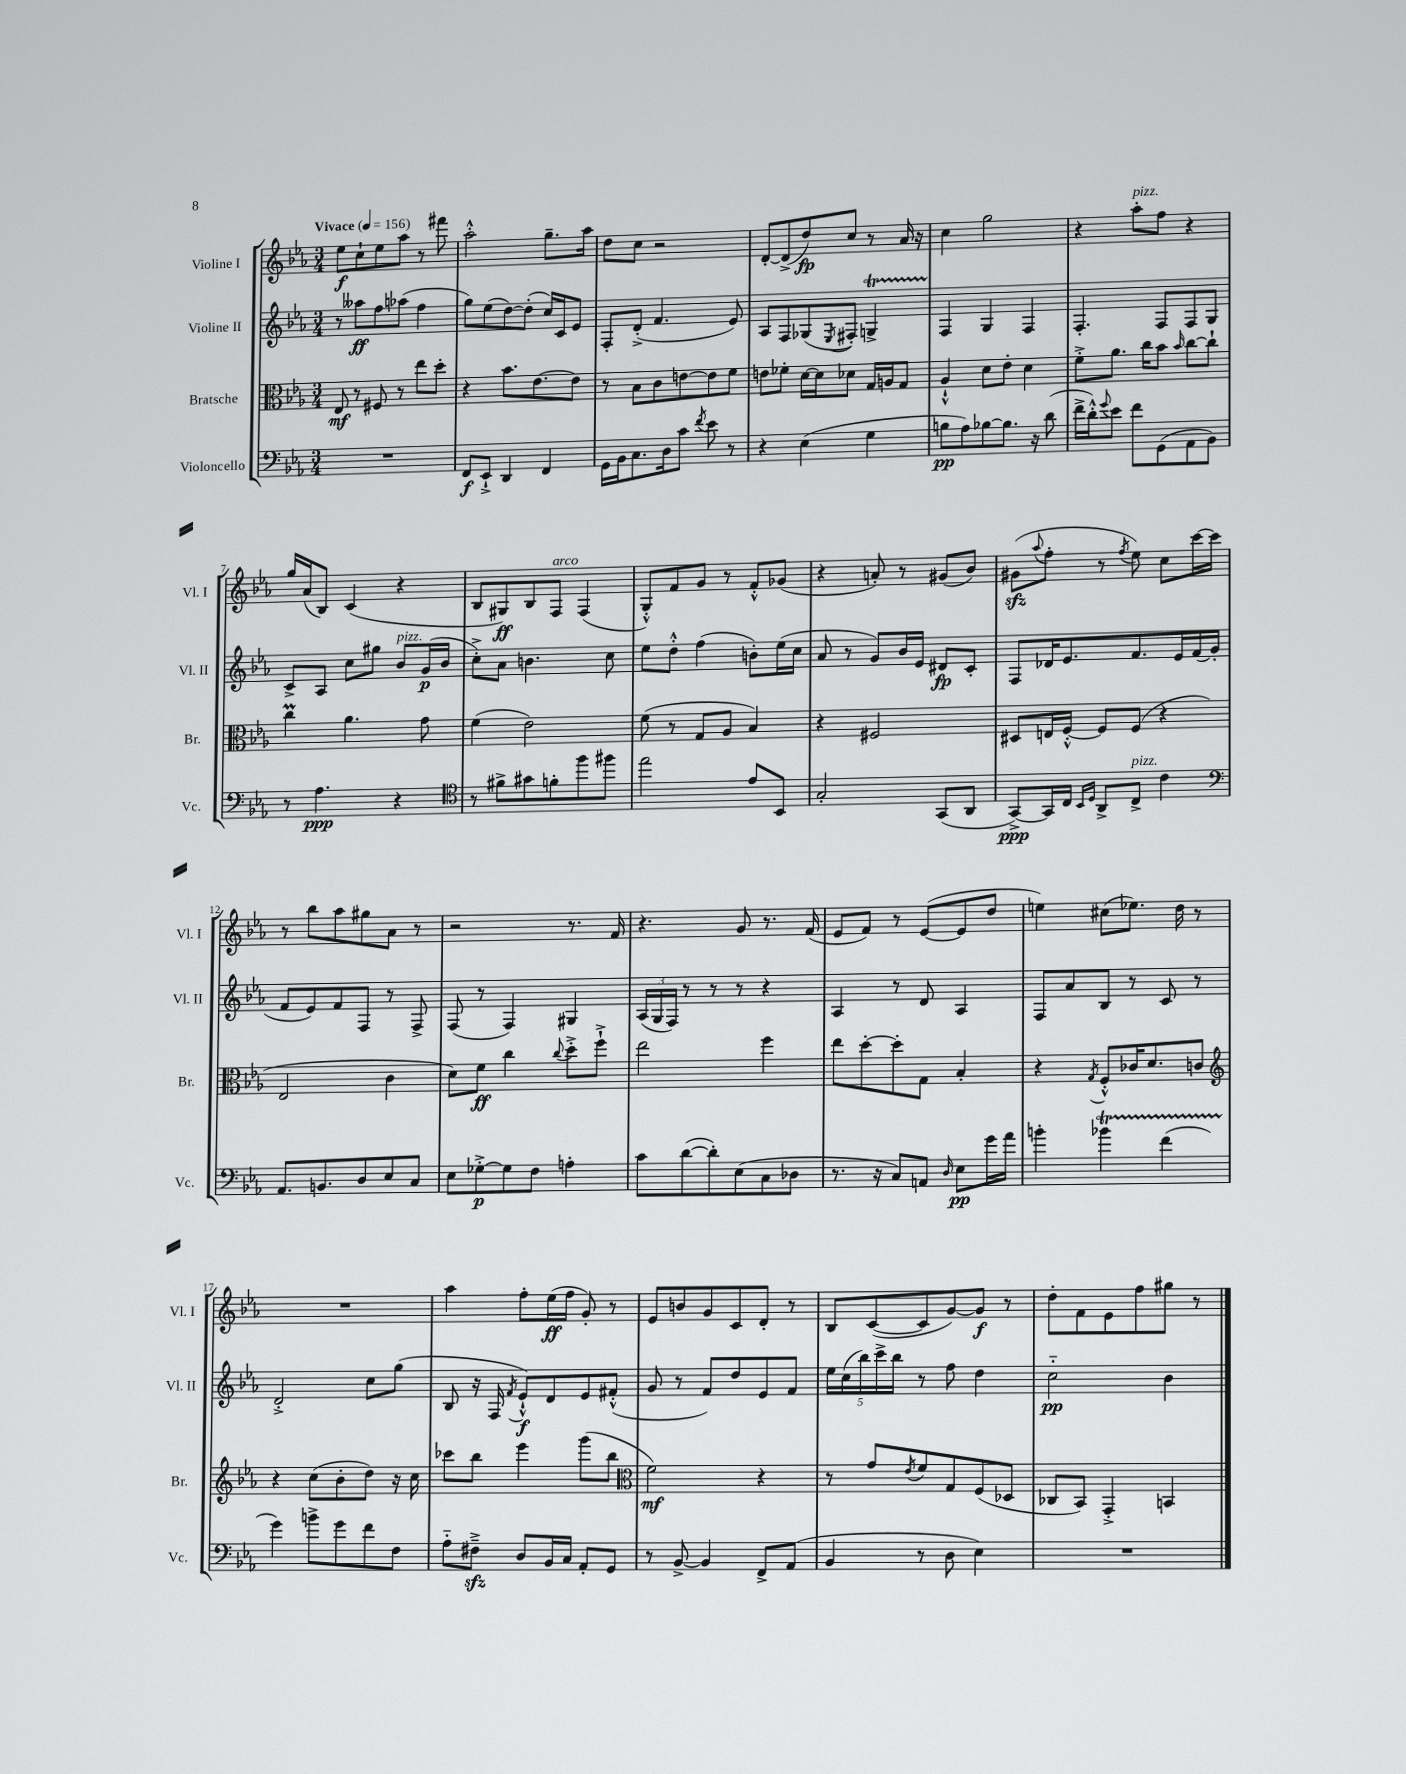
<<
\new StaffGroup <<
\new Staff = "s0" \with { instrumentName = "Violine I" shortInstrumentName = "Vl. I" } {
    \clef treble \key ees \major \numericTimeSignature \time 3/4 \tempo "Vivace" 4 = 156
    ees''8\f c''8-! ees''8 aes''8 r8 fis'''8 |
    aes''2-.-^ g''8.-- aes''16 |
    d''8 c''8 r2 |
    d'8~-. d'8->( d''8\fp) c''8 r8 aes'16 r16 |
    c''4 g''2 |
    r4 aes''8-.^\markup { \italic "pizz." } f''8 r4 |
    g''16 aes'16( bes8) c'4( r4 |
    bes8 gis8\ff) bes8 f8^\markup { \italic "arco" } f4( |
    g8-.-^) f'8 g'8 r8 f'8-.-^ ges'8( |
    r4 a'8-.) r8 gis'8( bes'8) |
    gis'8\sfz( \appoggiatura { aes''8 } f''8-. r8 \acciaccatura { f''8 } ees''8) c''8 c'''16~ c'''16 |
    r8 bes''8 aes''8 gis''8 aes'8 r8 |
    r2 r8. f'16 |
    r4. g'8 r8. f'16( |
    ees'8 f'8) r8 ees'8~( ees'8 d''8 |
    e''4) cis''8( ees''8.) d''16 r8 |
    R2. |
    aes''4 f''8-. ees''16\ff( f''16 g'8-.) r8 |
    ees'8 b'8 g'8 c'8 d'8-. r8 |
    bes8 c'8~( c'8 g'8~) g'8\f r8 |
    d''8-. f'8 ees'8 f''8 gis''8 r8 \bar "|." |
}
\new Staff = "s1" \with { instrumentName = "Violine II" shortInstrumentName = "Vl. II" } {
    \clef treble \key ees \major \numericTimeSignature \time 3/4
    r8 aeses''8\ff f''8 aes''8( f''4 |
    g''8) ees''8( d''8~) d''8-.( c''16) c'16 ees'8 |
    f8-. d'8-.->( f'4. ees'8) |
    aes8 f8 ges8( \acciaccatura { ees8 } fis8-.) g4->\startTrillSpan |
    f4\stopTrillSpan g4 f4 |
    f4.-. f8 f8 g8 |
    c'8-> aes8 c''8 gis''8 bes'8^\markup { \italic "pizz." } g'16\p( bes'16 |
    c''8-.->) aes'8 b'4. c''8 |
    ees''8 d''8-.-^ f''4( b'8-.) ees''16( c''16 |
    aes'8 r8 g'8) bes'16 ees'16 dis'8\fp c'8-. |
    f8 des'16 ees'8. f'8. ees'16 f'16( g'16-. |
    f'8 ees'8) f'8 f8 r8 f8-> |
    f8( r8 f4) gis4 |
    \tuplet 3/2 { aes16( g16 f16) } r8 r8 r8 r4 |
    aes4 r8 d'8 aes4 |
    f8 aes'8 bes8 r8 c'8 r8 |
    d'2-.-> c''8 g''8( |
    bes8 r16 f16 \acciaccatura { f'8 } ees'8-!-^\f) d'8 ees'8 fis'8-.-^( |
    g'8 r8 f'8) d''8 ees'8 f'8 |
    \tuplet 5/4 { ees''16 c''16( bes''16) c'''16-> bes''16 } r8 f''8 d''4 |
    c''2-_\pp bes'4 \bar "|." |
}
\new Staff = "s2" \with { instrumentName = "Bratsche" shortInstrumentName = "Br." } {
    \clef alto \key ees \major \numericTimeSignature \time 3/4
    ees8\mf r8 fis8 r8 ees''8 d''8-. |
    r4 bes'8. ees'8.~ ees'8 |
    r8 bes8 c'8 e'8~ e'8 f'8 |
    e'8 fes'8-. d'16~ d'16 des'8 g16 a16 g8 |
    aes4-!-^ d'8 ees'8-. d'4 |
    f'8-.-> aes'8. c''16 bes'8 \grace { bes'16 } c''8~ c''8-! |
    c''4\prall aes'4. g'8 |
    f'4( ees'2) |
    f'8( r8 g8 aes8 bes4) |
    r4 fis2 |
    dis8 e16 f16~-.-^ f8 f8( r4 |
    ees2 c'4 |
    d'8) f'8\ff c''4 \appoggiatura { c''8 } d''8-.-> f''8-!-> |
    ees''2 f''4 |
    ees''8 d''8~-. d''8-. g8 bes4-. |
    r4 \acciaccatura { g8 } f8-.-^ ces'16 d'8. c'8 |
    \clef treble r4 c''8( bes'8-. d''8) r16 c''16 |
    ces'''8 bes''8 ees'''4 g'''8( bes''8 |
    \clef alto f'2\mf) r4 |
    r8 g'8 \acciaccatura { ees'8 } f'8 g8 f8( des8 |
    ces8 bes,8) g,4-.-> b,4 \bar "|." |
}
\new Staff = "s3" \with { instrumentName = "Violoncello" shortInstrumentName = "Vc." } {
    \clef bass \key ees \major \numericTimeSignature \time 3/4
    R2. |
    f,8\f ees,8-!-> d,4 f,4 |
    g,16 bes,16 c8. d16 c'8 \acciaccatura { f'8 } ees'8 r8 |
    r4 ees4( g4 |
    b8\pp aes8) bes8~ bes8. r16 d'8( |
    f'16-> d'16-.-^) \appoggiatura { g'8 } ees'8 f'8 g,8( aes,8 bes,8) |
    r8 aes4.\ppp r4 |
    \clef tenor r8 fis'8-> gis'8 f'8-. f''8 fis''8 |
    ees''2 ees'8 bes,8 |
    g2-. g,8( aes,8 |
    g,8~->\ppp) g,16 c16 \grace { bes,16 d16 } aes,8-> c8->^\markup { \italic "pizz." } c'4 |
    \clef bass aes,8. b,8. d8 ees8 c8 |
    ees8 ges8~-.->\p ges8 f8 a4-. |
    c'8 d'8~( d'8-.) ees8( c8 des8 |
    r8. r16 c8) a,8 \grace { d16 } ees8\pp g'16 aes'16 |
    b'4-. bes'4\startTrillSpan f'4( |
    g'4\stopTrillSpan) b'8-> g'8 f'8 f8 |
    aes8-_ fis8--->\sfz d8 bes,16 c16 aes,8-. g,8 |
    r8 bes,8~-> bes,4 f,8-> aes,8( |
    bes,4 r8 d8 ees4) |
    R2. \bar "|." |
}
>>
>>
